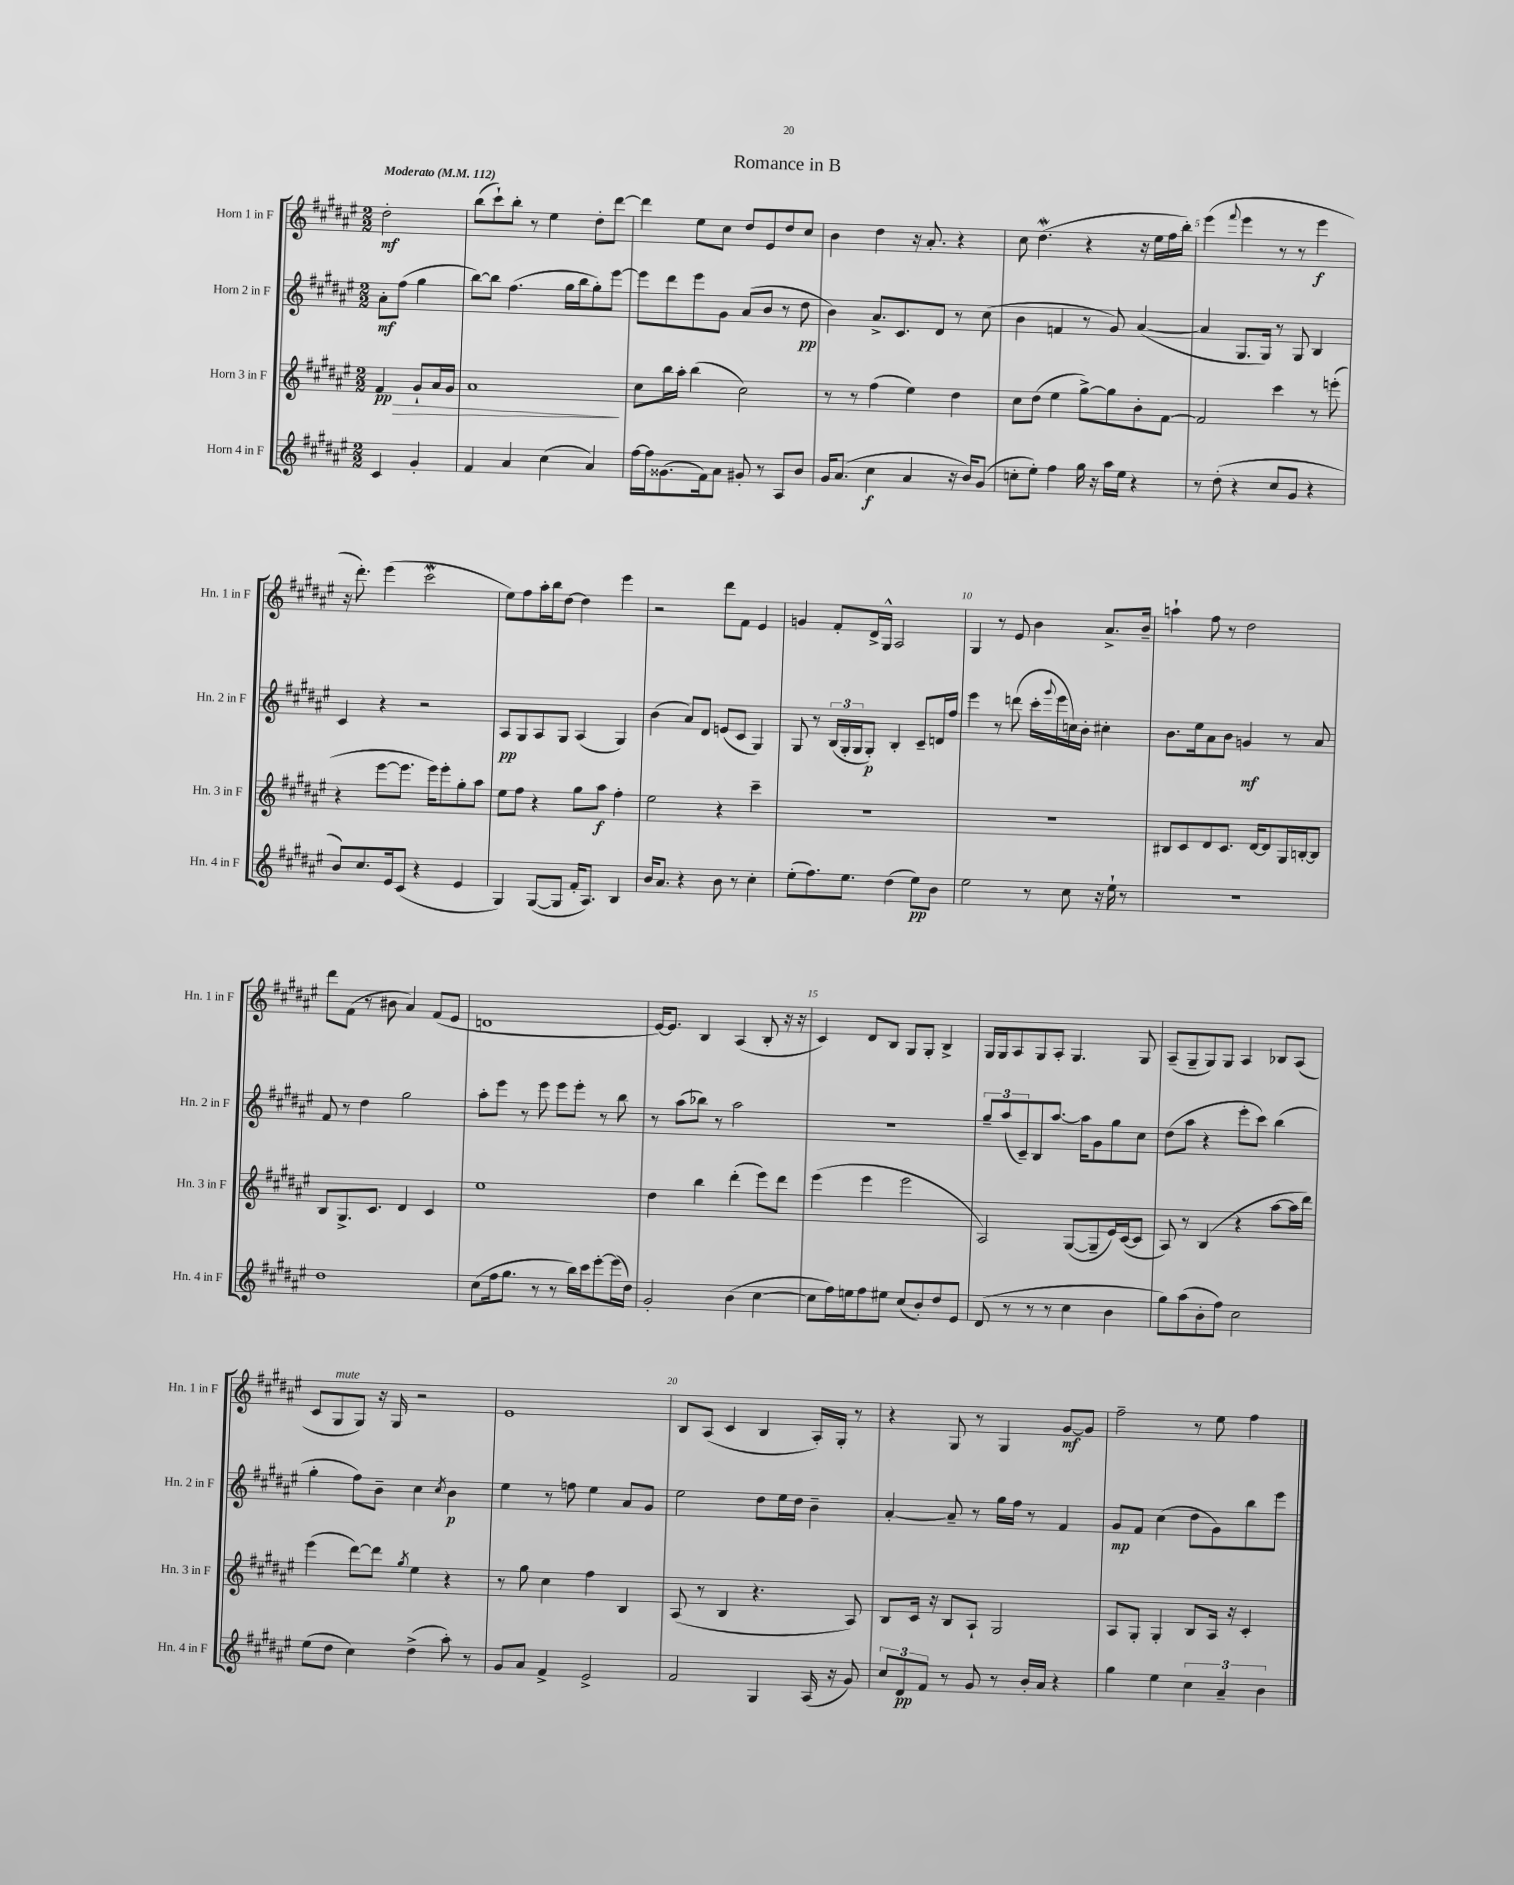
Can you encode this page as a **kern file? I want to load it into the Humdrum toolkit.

**kern	**kern	**kern	**kern
*staff4	*staff3	*staff2	*staff1
*clefG2	*clefG2	*clefG2	*clefG2
*k[f#c#g#d#a#e#]	*k[f#c#g#d#a#e#]	*k[f#c#g#d#a#e#]	*k[f#c#g#d#a#e#]
*M2/2	*M2/2	*M2/2	*M2/2
*MM112	*MM112	*MM112	*MM112
4c#/	4f#/	8a#'\L	2dd#'\
.	.	(8ff#\J	.
4g#'/	8g#`/L	4gg#\	.
.	16a#/L	.	.
.	16g#/JJ	.	.
=	=	=	=
4f#/	1a#	[8bb\L)	(8bb\L
.	.	8bb\]J	8ccc#`\)
4a#/	.	(4.ff#\	8bb'\J
.	.	.	8r
(4cc#\	.	.	4ee#\
.	.	16gg#\LL	.
.	.	16bb\J	.
4a#/)	.	8gg#'\)	8dd#'\L
.	.	[8eee#\J	[8ddd#\J
=	=	=	=
[16ff#\LL	8cc#\L	8eee#\]L	4ddd#\]
16ff#\]J	.	.	.
(8.g##\	16bb\L	8ddd#\	.
.	16aa#'\JJ	.	.
.	(4bb\	8eee#\	8ee#\L
16f#\k)	.	.	.
8a#\J	.	8g#\J	8cc#\J
8g#'/	2cc#\)	(8a#/L	8dd#/L
8r	.	8b/J	8e#/
8A#/L	.	8r	8dd#/
8b/J	.	8dd#\	8cc#/J
=	=	=	=
16g#/LK	8r	4b\)	4b\
(8.a#/J	.	.	.
.	8r	.	.
4cc#\	(4ff#\	8.a#^/L	4dd#\
.	.	8.c#/	.
4a#/	4ee#\)	.	16r
.	.	.	8.a#'/
.	.	8d#/J	.
16r	4dd#\	8r	4r
16b/LK)	.	.	.
(8g#/J	.	(8cc#\	.
=	=	=	=
8cc'\L	8cc#\L	4b\	8cc#\
8ee#'\J)	(8dd#\J	.	(4.dd#\
4ff#\	4ee#\	4f/	.
16gg#\	[8gg#^\L)	8r	4r
16r	.	.	.
16aa#\LL	8gg#\]	8g#/)	.
16ee#\JJ	.	.	.
4r	8b'\	([4a#/	16r
.	.	.	16ee#\LL
.	[8f#\J	.	16ff#\
.	.	.	16bb'\JJ)
=	=	=	=
8r	2f#/]	4a#/]	(4eee#\
(8dd#'\	.	.	.
.	.	.	8qqfff#/
4r	.	8.G#/L	4eee#\
.	.	16G#/Jk)	.
8cc#/L	4ccc#\	8r	8r
8g#/J	.	8G#/	8r
4r	8r	4B/	4eee#\
.	(8eee'\	.	.
=	=	=	=
8b/L)	4r	4c#/	16r
.	.	.	8.ddd#'\)
8.cc#/	.	.	.
.	[8eee#\L	4r	(4eee#\
16e#/k	.	.	.
(8c#/J	8.eee#\]J	.	.
4r	.	2r	2ccc#\
.	16eee#\LK)	.	.
.	8eee#'\	.	.
4e#/	8gg#'\	.	.
.	8aa#\J	.	.
=	=	=	=
4G#/)	8ee#\L	8A#/L	8ee#\L)
.	8ff#\J	8G#/	8ff#\
([8G#/L	4r	8A#/	16aa#'\L
.	.	.	16bb\J
8G#/]J	.	8G#/J	[8dd#\J
16f#'/LK	8gg#\L	(4A#/	4dd#\]
8.A#/J)	.	.	.
.	8aa#\J	.	.
4B/	4ff#'\	4G#/)	4eee#\
=	=	=	=
16b/LK	2ee#\	(4b\	2r
8.a#/J	.	.	.
4r	.	8a#/L)	.
.	.	8d#/J	.
8b\	4r	(8e/L	8ddd#\L
8r	.	8c#/J	8f#\J
4cc#'\	4ccc#~\	4G#/)	4e#/
=	=	=	=
(8ee#'\L	1r	8G#/	4g/
8.ff#\)	.	8r	.
.	.	(24B/LL	8f#'/L
.	.	24G#'/	.
8.ee#\J	.	.	.
.	.	24G#/J	.
.	.	8G#'/J)	16d#^/L
.	.	.	16G#^^/JJ
(4dd#\	.	4B'/	2A#/
8ee#\L)	.	8c#~/L	.
8b\J	.	16d/L	.
.	.	16ff#/JJ	.
=	=	=	=
2ee#\	1r	4eee#\	4G#/
.	.	8r	8r
.	.	(8ddd\	8e#/
8r	.	16ccc#'\LL	4b\
.	.	8qqggg#/	.
.	.	16eee#\	.
8cc#\	.	16cc\)	.
.	.	16b'\JJ	.
16r	.	4cc#'\	8.a#^/L
16ee#`\	.	.	.
8r	.	.	.
.	.	.	16b~/Jk
=	=	=	=
1r	8B#/L	8.b\L	4aa`\
.	8c#/	.	.
.	.	16ee#\k	.
.	8d#/	8a#\	8ff#\
.	8.c#/J	8b\J	8r
.	.	4g/	2dd#\
.	[16d#/LK	.	.
.	8d#/]	.	.
.	16G#/L	8r	.
.	[16B'/J	.	.
.	8B/]J	8a#/	.
=	=	=	=
1dd#	8B/L	8f#/	8ddd#\L
.	8.G#^/	8r	(8f#\J
.	.	4dd#\	8r
.	8.c#/J	.	.
.	.	.	8b#\
.	4d#/	2gg#\	4a#/)
.	4c#/	.	(8f#/L
.	.	.	8e#/J
=	=	=	=
(8cc#\L	1ee#	8aa#'\L	1d
16ff#\k	.	8eee#\J	.
8.gg#\J	.	.	.
.	.	8r	.
8r	.	8eee#\	.
8r	.	8eee#\L	.
16bb\LL)	.	8eee#'\J	.
16ccc#\J	.	.	.
[8eee#'\	.	8r	.
(16eee#\]L	.	8bb\	.
16dd#\JJ)	.	.	.
=	=	=	=
2g#'/	4dd#\	8r	[16e#/LK)
.	.	.	8.e#/]J
.	.	(8aa#\L	.
.	4bb\	8bb-\J)	4B/
.	.	8r	.
(4b\	(4ddd#'\	2aa#\	(4A#/
[4cc#\	8eee#\L)	.	8B'/
.	8ddd#\J	.	16r
.	.	.	16r
=	=	=	=
8cc#\]L	(4eee#\	1r	4c#/)
16ff#\L)	.	.	.
16ee\J	.	.	.
8ff#\	4eee#\	.	8d#/L
8ee#\J	.	.	8B/J
(8cc#/L	2eee#\	.	8G#/L
8b'/)	.	.	8G#'/J
8dd#/	.	.	4B^/
8e#/J	.	.	.
=	=	=	=
(8d#/	2A#/)	12gg#~/L	16G#/LL
.	.	.	16G#/J
.	.	(12aa#/	.
8r	.	.	8A#/
.	.	12c#~/)	.
8r	.	8B/	8G#/
8r	.	[8.aa#/J	8A#'/J
4cc#\	([8G#/L	.	4.G#/
.	.	16aa#\]LK	.
.	8G#~/]	8g#\	.
4b\	16e#/L)	8gg#\	.
.	([16c#/J	.	.
.	8c#/]J	8cc#\J	8G#/
=	=	=	=
8gg#\L)	8A#/)	(8dd#\L	(8A#~/L
(8aa#\	8r	8aa#\J	8G#~/
8b'\	(4B/	4r	8G#/)
8ff#\J)	.	.	8G#/J
2cc#\	4r	8eee#'\L	4A#/
.	.	8ccc#\J)	.
.	[8aa#\L	(4bb\	8B-/L
.	16aa#\]L	.	(8A#/J
.	16ddd#\JJ)	.	.
=	=	=	=
(8ee#\L	(4eee#\	4gg#'\	8c#/L
8dd#\J	.	.	8G#/
4cc#\)	[8ddd#\L)	8ff#\L)	8G#/J)
.	8ddd#\]J	8b~\J	16r
.	.	.	16G#/
.	8qgg#/	.	.
(4dd#^\	4ee#\	4cc#\	2r
.	.	8qcc#/	.
8aa#'\)	4r	4b\	.
8r	.	.	.
=	=	=	=
8g#/L	8r	4ee#\	1e#
8a#/J	8gg#\	.	.
4f#^/	4cc#\	8r	.
.	.	8ff\	.
2e#^/	4ff#\	4ee#\	.
.	4B/	8a#/L	.
.	.	8g#/J	.
=	=	=	=
2f#/	(8A#/	2ee#\	8B/L
.	8r	.	(8A#/J
.	4B/	.	4c#/
4G#/	4.r	8dd#\L	4B/
.	.	16ee#\L	.
.	.	16dd#\JJ	.
(16A#/	.	4b~\	16A#'/LL)
16r	.	.	16G#'/JJ
8g#/)	8A#/)	.	8r
=	=	=	=
12cc#/L	8B/L	[4a#'/	4r
12d#/	.	.	.
.	16c#/Jk	.	.
12f#/J	.	.	.
.	16r	.	.
8r	8B/L	8a#~/]	8G#/
8g#/	8A#`/J	8r	8r
8r	2G#/	16gg#\LL	4G#/
.	.	16ff#\JJ	.
16b'/LL	.	8r	.
16a#/JJ	.	.	.
4r	.	4f#/	[8g#/L
.	.	.	8g#/]J
=	=	=	=
4gg#\	8A#/L	8g#/L	2ff#~\
.	8G#'/J	8f#/J	.
4ee#\	4G#'/	(4cc#\	.
6cc#\	8B/L	8dd#\L	8r
.	16A#/Jk	8g#\)	8ee#\
6a#~/	.	.	.
.	16r	.	.
.	4c#'/	8bb\	4ff#\
6b\	.	.	.
.	.	8eee#\J	.
==	==	==	==
*-	*-	*-	*-
